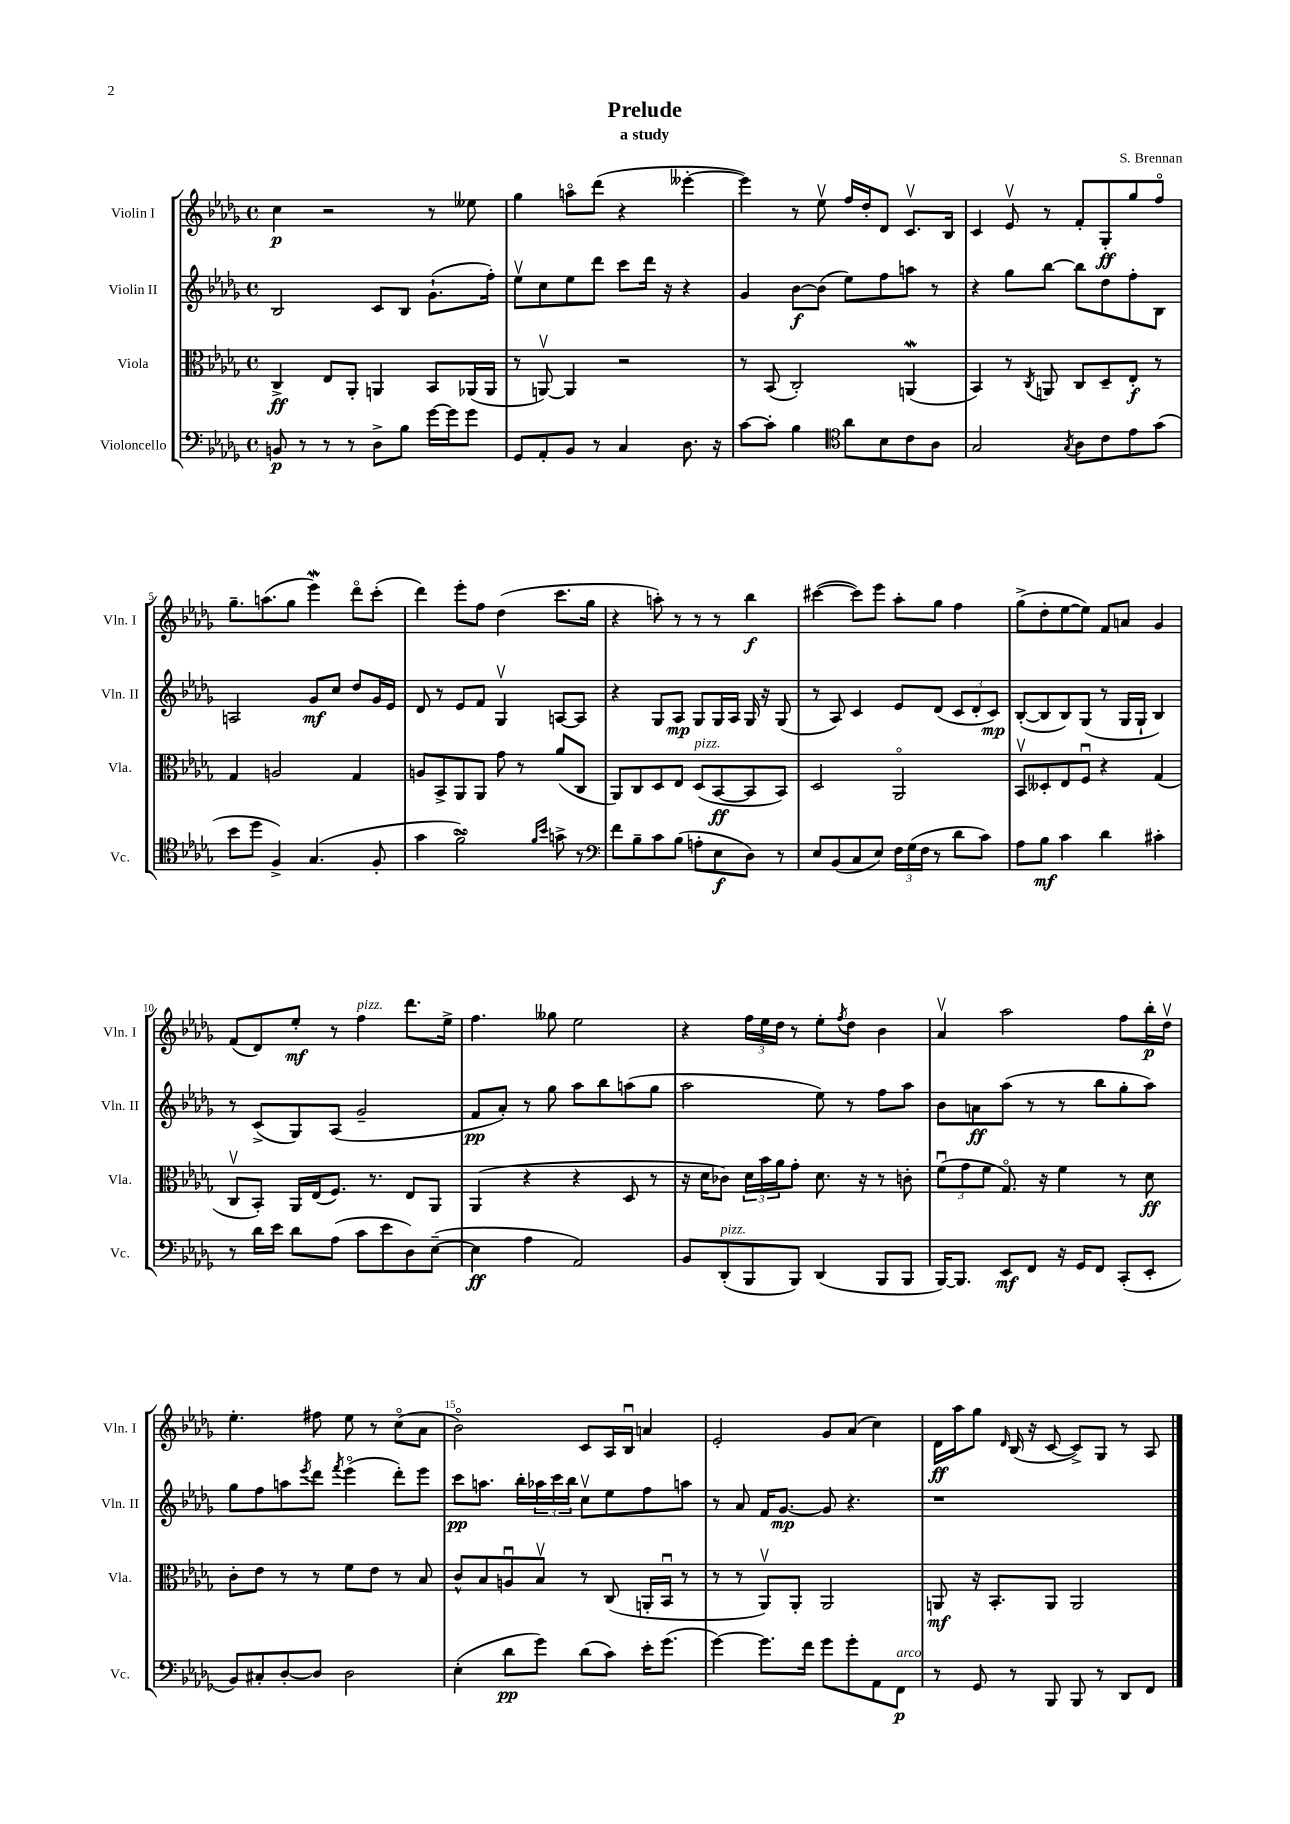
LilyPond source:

\header { title = "Prelude" composer = "S. Brennan" subtitle = "a study" }
<<
\new StaffGroup <<
\new Staff = "s0" \with { instrumentName = "Violin I" shortInstrumentName = "Vln. I" } {
    \clef treble \key des \major \defaultTimeSignature \time 4/4
    c''4\p r2 r8 eeses''8 |
    ges''4 a''8\flageolet des'''8( r4 eeses'''4~-. |
    eeses'''4) r8 ees''8\upbow f''16 des''16-. des'8 c'8.\upbow bes16 |
    c'4 ees'8\upbow r8 f'8-. ges8-.\ff ges''8 f''8\flageolet |
    ges''8.-- a''8.( ges''8 ees'''4\mordent) des'''8\flageolet c'''8-.( |
    des'''4) ees'''8-. f''8 des''4( c'''8. ges''16 |
    r4 a''8-.) r8 r8 r8 bes''4\f |
    cis'''4~( cis'''8) ees'''8 aes''8-. ges''8 f''4 |
    ges''8->( des''8-. ees''8~ ees''8) f'8 a'8 ges'4 |
    f'8( des'8) ees''8-.\mf r8 f''4^\markup { \italic "pizz." } des'''8. ees''16-> |
    f''4. geses''8 ees''2 |
    r4 \tuplet 3/2 { f''16 ees''16 des''16 } r8 ees''8-. \acciaccatura { f''8 } des''8 bes'4 |
    aes'4\upbow aes''2 f''8 bes''16-.\p des''16\upbow |
    ees''4.-. fis''8 ees''8 r8 c''8\flageolet( aes'8 |
    bes'2\flageolet) c'8 aes16 bes16\downbow a'4 |
    ees'2-. ges'8 aes'8( c''4) |
    des'16\ff aes''16 ges''8 \grace { des'16 } bes16( r16 c'8~ c'8->) ges8 r8 aes8 \bar "|." |
}
\new Staff = "s1" \with { instrumentName = "Violin II" shortInstrumentName = "Vln. II" } {
    \clef treble \key des \major \defaultTimeSignature \time 4/4
    bes2 c'8 bes8 ges'8.-!( f''16-.) |
    ees''8\upbow c''8 ees''8 des'''8 c'''8 des'''16 r16 r4 |
    ges'4 bes'8~\f bes'8( ees''8) f''8 a''8 r8 |
    r4 ges''8 bes''8~ bes''8 des''8 f''8-. bes8 |
    a2 ges'8\mf c''8 des''8 ges'16 ees'16 |
    des'8 r8 ees'8 f'8 ges4\upbow a8~ a8 |
    r4 ges8 aes8\mp ges8 ges16 aes16 ges16 r16 ges8( |
    r8 aes8) c'4 ees'8 des'8( \tuplet 3/2 { c'8 des'8-. c'8\mp) } |
    bes8~-.( bes8 bes8) ges8( r8 ges16 ges16-! bes4) |
    r8 c'8->( ges8) aes8( ges'2-- |
    f'8\pp aes'8-.) r8 ges''8 aes''8 bes''8 a''8( ges''8 |
    aes''2 ees''8) r8 f''8 aes''8 |
    bes'8 a'8\ff aes''8( r8 r8 bes''8 ges''8-. aes''8) |
    ges''8 f''8 a''8 \acciaccatura { ees'''8 } des'''8 \acciaccatura { f'''8 } ees'''4\flageolet( des'''8-.) ees'''8 |
    c'''8\pp a''8. bes''16-. \tuplet 3/2 { aes''16 c'''16 bes''16 } c''8\upbow ees''8 f''8 a''8 |
    r8 aes'8 f'16 ges'8.~\mp ges'8 r4. |
    r1 \bar "|." |
}
\new Staff = "s2" \with { instrumentName = "Viola" shortInstrumentName = "Vla." } {
    \clef alto \key des \major \defaultTimeSignature \time 4/4
    c4->\ff ees8 aes,8-. a,4 bes,8 aes,16( aes,16 |
    r8 a,8~\upbow) a,4 r2 |
    r8 bes,8( c2-.) a,4\mordent( |
    bes,4) r8 \acciaccatura { c8 } a,8 c8 des8-- ees8-.\f r8 |
    ges4 a2 ges4 |
    a8 bes,8-> aes,8 aes,8 ges'8 r8 aes'8( c8 |
    aes,8) c8 des8 ees8 des8^\markup { \italic "pizz." }( bes,8~\ff bes,8 bes,8) |
    des2 aes,2\flageolet |
    bes,8\upbow deses8-. ees8 f8\downbow r4 ges4( |
    c8\upbow bes,8-.) aes,16 ees16( f8.) r8. ees8 aes,8 |
    aes,4( r4 r4 des8 r8 |
    r16 des'16 ces'8) \tuplet 3/2 { des'16 bes'16 aes'16 } ges'8-. des'8. r16 r8 c'8-. |
    \tuplet 3/2 { f'8\downbow( ges'8 f'8 } ges8.\flageolet) r16 f'4 r8 des'8\ff |
    c'8-. ees'8 r8 r8 f'8 ees'8 r8 bes8 |
    c'8-^ bes8 a8\downbow bes8\upbow r8 c8( a,16-. bes,16\downbow r8 |
    r8 r8 aes,8\upbow) aes,8-. aes,2 |
    a,8\mf r16 bes,8.-. a,8 a,2 \bar "|." |
}
\new Staff = "s3" \with { instrumentName = "Violoncello" shortInstrumentName = "Vc." } {
    \clef bass \key des \major \defaultTimeSignature \time 4/4
    b,8\p r8 r8 r8 des8-> bes8 ges'16~ ges'16 ges'8 |
    ges,8 aes,8-. bes,8 r8 c4 des8. r16 |
    c'8~ c'8-. bes4 \clef tenor aes'8 bes8 c'8 aes8 |
    ges2 \acciaccatura { ges8 } aes8 c'8 ees'8 ges'8( |
    bes'8 des''8 f4->) ges4.( f8-. |
    ges'4 f'2->\turn) \grace { f'16 bes'16 } g'8-> r8 |
    \clef bass f'8 bes8-- c'8 bes8( a8-. ees8\f des8) r8 |
    ees8 bes,8( c8 ees8) \tuplet 3/2 { f16 ges16( f16 } r8 des'8 c'8) |
    aes8 bes8\mf c'4 des'4 cis'4-. |
    r8 des'16 ees'16 des'8 aes8( c'8 ees'8 des8) ees8~--( |
    ees4\ff aes4 aes,2) |
    bes,8 des,8-.^\markup { \italic "pizz." }( bes,,8 bes,,8) des,4( bes,,8 bes,,8 |
    bes,,16~) bes,,8. ees,8\mf f,8 r16 ges,16 f,8 c,8-.( ees,8-. |
    bes,8) cis8-. des8~-. des8 des2 |
    ees4-.( des'8\pp ges'8) des'8( c'8) ees'16-. ges'8.( |
    ges'4~) ges'8. f'16 ges'8 ges'8-. aes,8 f,8\p^\markup { \italic "arco" } |
    r8 ges,8 r8 bes,,8 bes,,8 r8 des,8 f,8 \bar "|." |
}
>>
>>
\layout { \context { \Score \override BarNumber.break-visibility = ##(#f #t #t) barNumberVisibility = #(every-nth-bar-number-visible 5) } }
